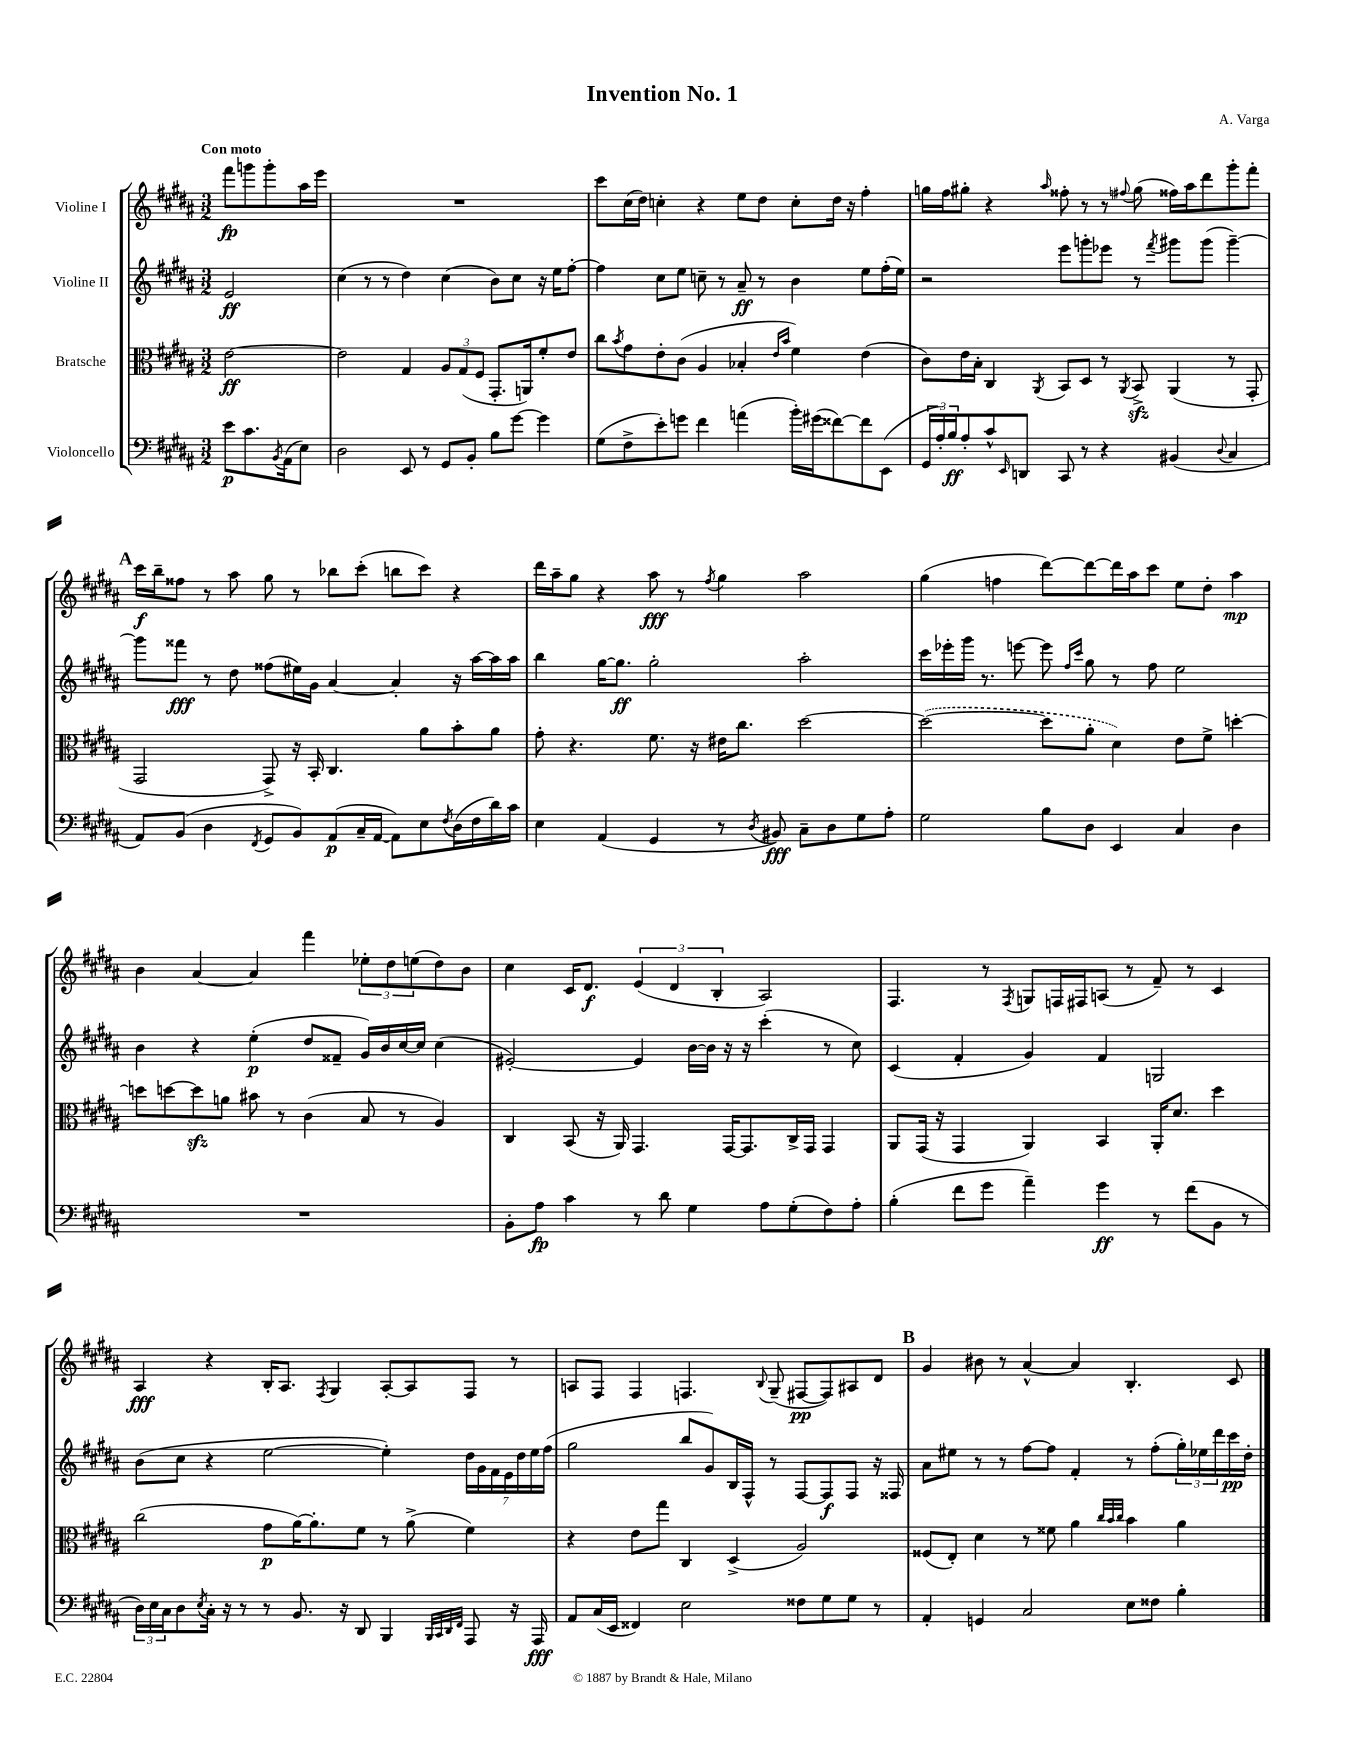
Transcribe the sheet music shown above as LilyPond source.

\header { title = "Invention No. 1" composer = "A. Varga" }
<<
\new StaffGroup <<
\new Staff = "s0" \with { instrumentName = "Violine I" } {
    \clef treble \key b \major \numericTimeSignature \time 3/2 \partial 2 \tempo "Con moto"
    fis'''8\fp g'''8 g'''8-. ais''16 e'''16 |
    R1. |
    cis'''8 cis''16( dis''16) c''4-. r4 e''8 dis''8 c''8-. dis''16 r16 fis''4-. |
    g''16 fis''16 gis''8-. r4 \grace { ais''16 } fisis''8-. r8 r8 \appoggiatura { fis''8 } gis''8( fisis''16) ais''16 dis'''8 gis'''8-. fis'''8-. |
    \mark \markup { \bold "A" } cis'''16\f b''16-- fisis''8 r8 ais''8 gis''8 r8 bes''8 cis'''8-.( b''8 cis'''8) r4 |
    dis'''16 ais''16-- gis''8 r4 ais''8\fff r8 \acciaccatura { fis''8 } gis''4 ais''2 |
    gis''4( f''4 dis'''8~) dis'''8~ dis'''16 ais''16 cis'''8 e''8 dis''8-. ais''4\mp |
    b'4 ais'4~ ais'4 fis'''4 \tuplet 3/2 { ees''8-. dis''8 e''8( } dis''8) b'8 |
    cis''4 cis'16 dis'8.\f \tuplet 3/2 { e'4( dis'4 b4-. } ais2) |
    fis4. r8 \acciaccatura { fis8 } g8 f16 fis16 a8( r8 fis'8--) r8 cis'4 |
    ais4\fff r4 b16-. ais8. \acciaccatura { fis8 } gis4 ais8~-. ais8 fis8 r8 |
    a8 fis8 fis4 f4. \appoggiatura { b8 } gis8--( fis8~\pp fis8) ais8 dis'8 |
    \mark \markup { \bold "B" } gis'4 bis'8 r8 ais'4~-^ ais'4 b4.-. cis'8 \bar "|." |
}
\new Staff = "s1" \with { instrumentName = "Violine II" } {
    \clef treble \key b \major \numericTimeSignature \time 3/2 \partial 2
    e'2\ff |
    cis''4( r8 r8 dis''4) cis''4( b'8) cis''8 r16 e''16 fis''8~-. |
    fis''4 cis''8 e''8 c''8-- r8 ais'8--\ff r8 b'4 e''8 fis''16-.( e''16) |
    r2 e'''8 g'''8-. ees'''8 r8 \acciaccatura { fis'''8 } gis'''8 gis'''8( gis'''4~--) |
    \mark \markup { \bold "A" } gis'''8 fisis'''8\fff r8 dis''8 fisis''8( eis''16) gis'16 ais'4~ ais'4-. r16 ais''16~ ais''16 ais''16 |
    b''4 gis''16~ gis''8.\ff gis''2-. ais''2-. |
    cis'''16 ees'''16-. gis'''16 r8. e'''8~ e'''8 \grace { fis''16 cis'''16 } gis''8 r8 fis''8 e''2 |
    b'4 r4 e''4-.\p( dis''8 fisis'8-- gis'16) b'16 cis''16~ cis''16 cis''4( |
    eis'2~-.) eis'4 b'16~ b'16 r16 r16 cis'''4-.( r8 cis''8) |
    cis'4( fis'4-. gis'4) fis'4 g2 |
    b'8( cis''8 r4 e''2~ e''4-.) \tuplet 7/4 { dis''16 gis'16 fis'16 e'16 dis''16 e''16 fis''16( } |
    gis''2 b''8 gis'8) b16 fis16-^ r8 fis8~ fis8\f fis8 r16 fisis16 |
    \mark \markup { \bold "B" } ais'8 eis''8 r8 r8 fis''8~ fis''8 fis'4-. r8 fis''8-.( \tuplet 3/2 { gis''16-.) ees''16 dis'''16 } cis'''16\pp dis''16-. \bar "|." |
}
\new Staff = "s2" \with { instrumentName = "Bratsche" } {
    \clef alto \key b \major \numericTimeSignature \time 3/2 \partial 2
    e'2~\ff |
    e'2 gis4 \tuplet 3/2 { ais8 gis8( fis8 } gis,8.-. a,16) fis'8-. e'8 |
    cis''8 \acciaccatura { b'8 } gis'8 e'8-. cis'8( ais4 bes4-. \grace { e'16 b'16 } fis'4) e'4( |
    cis'8) e'16 b16-. cis4 \acciaccatura { ais,8 } b,8 dis8 r8 \acciaccatura { ais,8 } b,8->\sfz ais,4( r8 gis,8-. |
    \mark \markup { \bold "A" } gis,2 gis,8->) r16 b,16-. cis4. ais'8 b'8-. ais'8 |
    gis'8-. r4. fis'8. r16 eis'16 cis''8. dis''2~ |
    \once \slurDashed dis''2~( dis''8 ais'8-. dis'4) e'8 fis'8-> d''4~-. |
    d''8 d''8~ d''8\sfz a'8 bis'8 r8 cis'4( b8 r8 ais4) |
    cis4 b,8( r16 ais,16) gis,4. gis,16~ gis,8. cis16-> gis,16 gis,4 |
    ais,8 gis,16( r16 gis,4 ais,4) b,4 ais,16-. dis'8. dis''4 |
    cis''2( gis'8\p ais'16~) ais'8.-. fis'8 r8 ais'8->( fis'4) |
    r4 e'8 gis''8 cis4 dis4->( ais2) |
    \mark \markup { \bold "B" } fisis8( e8-.) dis'4 r8 fisis'8 ais'4 \grace { cis''32 b'32 cis''32 } b'4 ais'4 \bar "|." |
}
\new Staff = "s3" \with { instrumentName = "Violoncello" } {
    \clef bass \key b \major \numericTimeSignature \time 3/2 \partial 2
    e'8\p cis'8. \acciaccatura { b,8 } ais,16( e8) |
    dis2 e,8 r8 gis,8 b,8-. b8 gis'8~ gis'4 |
    gis8( fis8-> e'8-.) g'8 fis'4 a'4( b'16-.) gis'16( fisis'8~) fisis'8 e,8( |
    \tuplet 3/2 { gis,16 ais16-.) b16\ff } ais8-. cis'8-^ \grace { e,16 } d,8 cis,8 r8 r4 bis,4( \appoggiatura { dis8 } cis4 |
    \mark \markup { \bold "A" } ais,8) b,8( dis4 \acciaccatura { fis,8 } gis,8 b,8) ais,8\p( cis16-- ais,16~ ais,8) e8 \acciaccatura { fis8 } dis16( fis16 dis'16) cis'16 |
    e4 ais,4( gis,4 r8 \acciaccatura { dis8 } bis,8\fff) cis8-- dis8 gis8 ais8-. |
    gis2 b8 dis8 e,4 cis4 dis4 |
    R1. |
    b,8-. ais8\fp cis'4 r8 dis'8 gis4 ais8 gis8-.( fis8) ais8-. |
    b4-.( fis'8 gis'8 ais'4--) gis'4\ff r8 fis'8( b,8 r8 |
    \tuplet 3/2 { dis16) e16 cis16 } dis8 \acciaccatura { e8 } cis16-. r16 r8 r8 b,8. r16 dis,8 b,,4 \grace { b,,32 cis,32 dis,32 fis,32 } ais,,8 r16 ais,,16\fff |
    ais,8 cis16( e,16 fisis,4) e2 fisis8 gis8 gis8 r8 |
    \mark \markup { \bold "B" } ais,4-. g,4 cis2 e8 fisis8 b4-. \bar "|." |
}
>>
>>
\layout { \context { \Score \remove "Bar_number_engraver" } }
